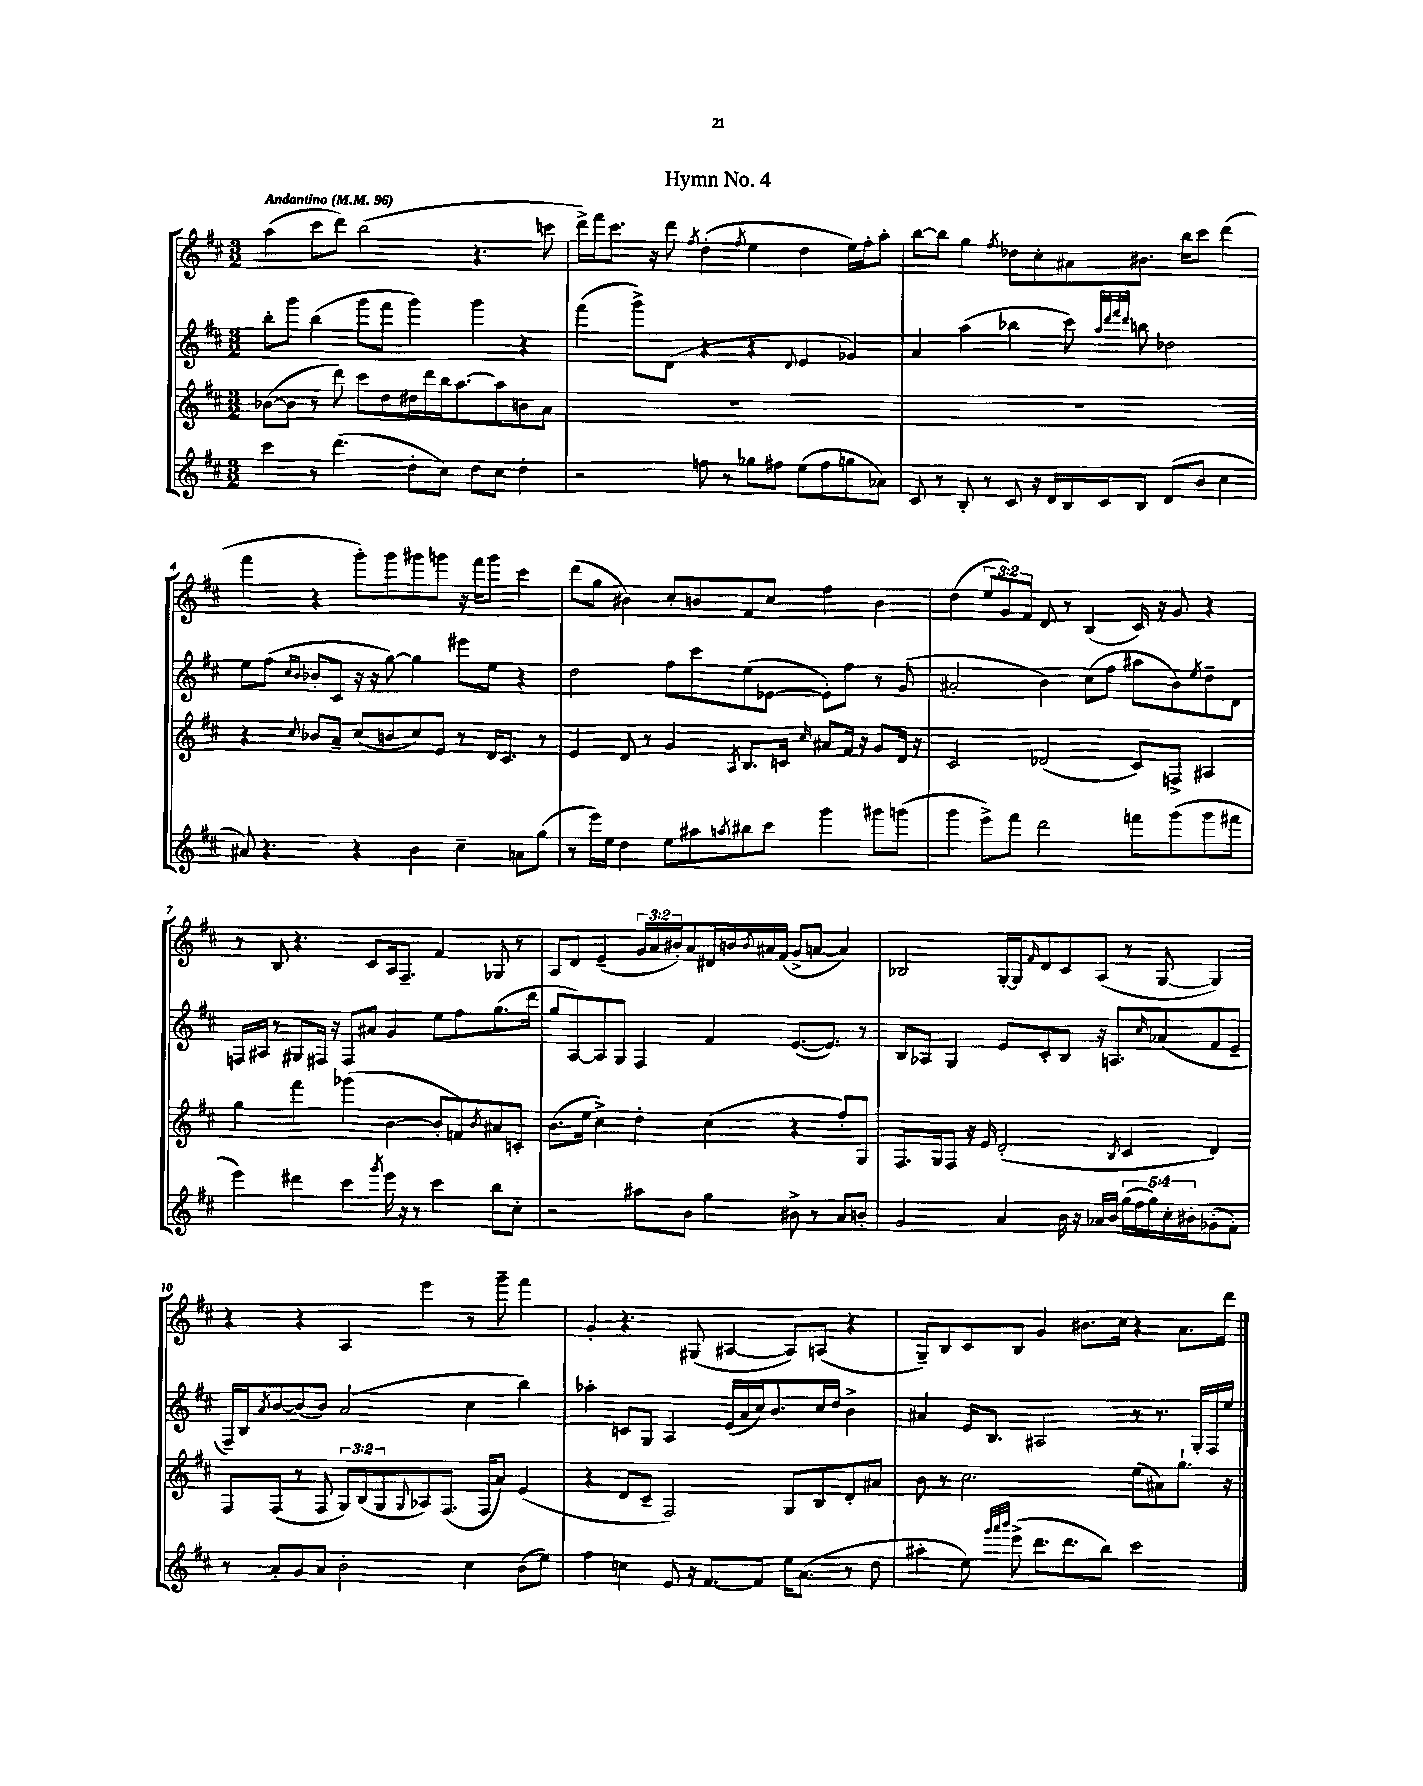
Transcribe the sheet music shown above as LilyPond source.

\header { title = "Hymn No. 4" }
<<
\new StaffGroup <<
\new Staff = "s0" {
    \clef treble \key d \major \numericTimeSignature \time 3/2 \override Staff.TupletNumber.text = #tuplet-number::calc-fraction-text \tempo "Andantino" 4 = 96
    a''4( cis'''8 d'''8) b''2( r4. c'''8 |
    d'''16->) fis'''16 cis'''8. r16 d'''8 \acciaccatura { fis''8 } d''4-.( \acciaccatura { fis''8 } e''4 d''4 e''16) fis''16-. a''8-. |
    b''8~ b''8 g''4 \acciaccatura { fis''8 } des''8 cis''8-. ais'8 bis'8. b''16 cis'''8 d'''4( |
    fis'''4 r4 g'''8-.) g'''8 gis'''8 g'''8 r16 fis'''16 g'''8 cis'''4 |
    d'''8( g''8 bis'4) cis''8-. b'8 fis'8 cis''8 fis''4 b'4 |
    d''4( \tuplet 3/2 { e''8 g'8) fis'8 } d'8 r8 b4( cis'16) r16 g'8 r4 |
    r8 b8 r4. cis'8 a16 fis8.-- fis'4 ges8 r8 |
    a8 d'8 e'4--( \tuplet 3/2 { g'16 a'16 bis'16-.) } a'8 dis'16 b'16 \acciaccatura { b'8 } ais'16 fis'16( g'8-> a'8~ a'4) |
    bes2 g16~-. g16 \grace { fis'16 } d'8 cis'8 a8( r8 g8~ g4) |
    r4 r4 a4 e'''4 r8 g'''8-- fis'''4 |
    g'4-. r4. gis8( ais4~ ais8) a8( r4 |
    g8--) b8 cis'8 b8 g'4 bis'8. cis''16 r4 a'8. d'''16 \bar "|." |
}
\new Staff = "s1" {
    \clef treble \key d \major \numericTimeSignature \time 3/2
    b''8-. g'''8 b''4( g'''8 fis'''8 g'''4) g'''4 r4 |
    fis'''4( g'''8->) d'8( r4 r4 \appoggiatura { d'8 } e'4 ges'4) |
    a'4 a''4( bes''4 cis'''8) \grace { a''32 d'''32 fis'''32 d'''32 } b''8 des''2 |
    e''8 fis''8( \grace { cis''16 b'16 } bes'8-. cis'8 r16 r16 g''8~) g''4 eis'''8 e''8 r4 |
    d''2 fis''8 cis'''8 e''8( ees'8~ ees'8-.) fis''8 r8 g'8( |
    ais'2-. b'4) cis''8( fis''8 ais''8 b'8) \acciaccatura { e''8 } d''8-- d'8 |
    f16 ais16 r8 gis8 fis16 r16 fis8 ais'8 g'4 e''8 fis''8 g''8.( d'''16 |
    g''8 a8~) a8 g8 fis4 fis'4 e'8.~( e'8.) r8 |
    b8 aes8 g4 e'8 cis'8-. b8 r16 a8. \grace { cis''16 } aes'8( fis'8 e'8-- |
    fis16--) b16 \acciaccatura { a'8 } b'8~ b'8( b'8) a'2( cis''4 b''4) |
    aes''4-. c'8 g8 a4 e'16( a'16 cis''16) b'8. cis''16 d''16 b'4-> |
    ais'4 e'16 b8. ais2 r8 r8. g16-. fis16 e''16 \bar "|." |
}
\new Staff = "s2" {
    \clef treble \key d \major \numericTimeSignature \time 3/2 \override Staff.TupletNumber.text = #tuplet-number::calc-fraction-text
    bes'8~( bes'8 r8 d'''8) cis'''8 d''8 dis''16 d'''16 b''16 a''8.~ a''8 b'8 a'8 |
    R1. |
    R1. |
    r4 \appoggiatura { cis''8 } bes'8 a'8-- cis''8( b'8 cis''8) e'8 r8 d'16 cis'8. r8 |
    e'4 d'8 r8 g'4 \acciaccatura { a8 } b8. c'16 \grace { cis''16 } ais'8 fis'16 r16 g'8 d'16 r16 |
    cis'2 des'2( cis'8) f8-> ais4 |
    g''4 fis'''4 ges'''4( b'4~ b'8-. f'8) \acciaccatura { b'8 } ais'8 c'8-. |
    b'8.( e''16 cis''4->) d''4-. cis''4( r4 fis''8-.) g8 |
    fis8. g16 fis8 r16 e'16 d'2-.( \acciaccatura { b8 } cis'4 d'4) |
    fis8 fis8( r8 fis8 \tuplet 3/2 { g8) b8( g8 } \appoggiatura { g8 } aes8) fis8.( fis16 a'8) e'4( |
    r4 d'8 cis'8-- fis2) g8 b8 d'8-. ais'8 |
    b'8 r8 cis''2. e''8( ais'8) g''8.-! r16 \bar "|." |
}
\new Staff = "s3" {
    \clef treble \key d \major \numericTimeSignature \time 3/2 \override Staff.TupletNumber.text = #tuplet-number::calc-fraction-text
    cis'''4 r8 d'''4.( d''8-. cis''8) d''8 cis''8 d''4-. |
    r2 f''8 r8 ges''8 fis''8 e''8( fis''8 g''8 aes'8) |
    cis'8 r8 b8-. r8 cis'8 r16 d'16 b16 cis'16 b8 d'8( b'8 cis''4 |
    ais'8) r4. r4 b'4 cis''4-- a'8 g''8( |
    r8 e'''16) e''16 d''4 e''8 ais''8 \acciaccatura { a''8 } bis''8 cis'''8 g'''4 gis'''8 g'''8( |
    g'''4 e'''8->) fis'''8 d'''2 f'''8 g'''8( g'''8 fis'''8 |
    e'''4) dis'''4 cis'''4 \acciaccatura { g'''8 } e'''16 r16 r8 cis'''4 b''8 cis''8-. |
    r2 ais''8 b'8 g''4 bis'8-> r8 a'8 b'8-. |
    g'2 a'4 b'16 r16 aes'16 b'16 \tuplet 5/4 { g''16( fis''16 g''16) cis''16-. bis'16-. } ges'8-.( fis'8-.) |
    r8 a'8-. g'8 a'8 b'2-. cis''4 b'8( e''8) |
    fis''4 c''4 e'8 r16 fis'8.~ fis'8 e''16 a'8.( r8 d''8 |
    ais''4-. e''8) \grace { g'''32 a'''32 b'''32 } e'''8->( d'''8. d'''8. b''8) cis'''2 \bar "|." |
}
>>
>>
